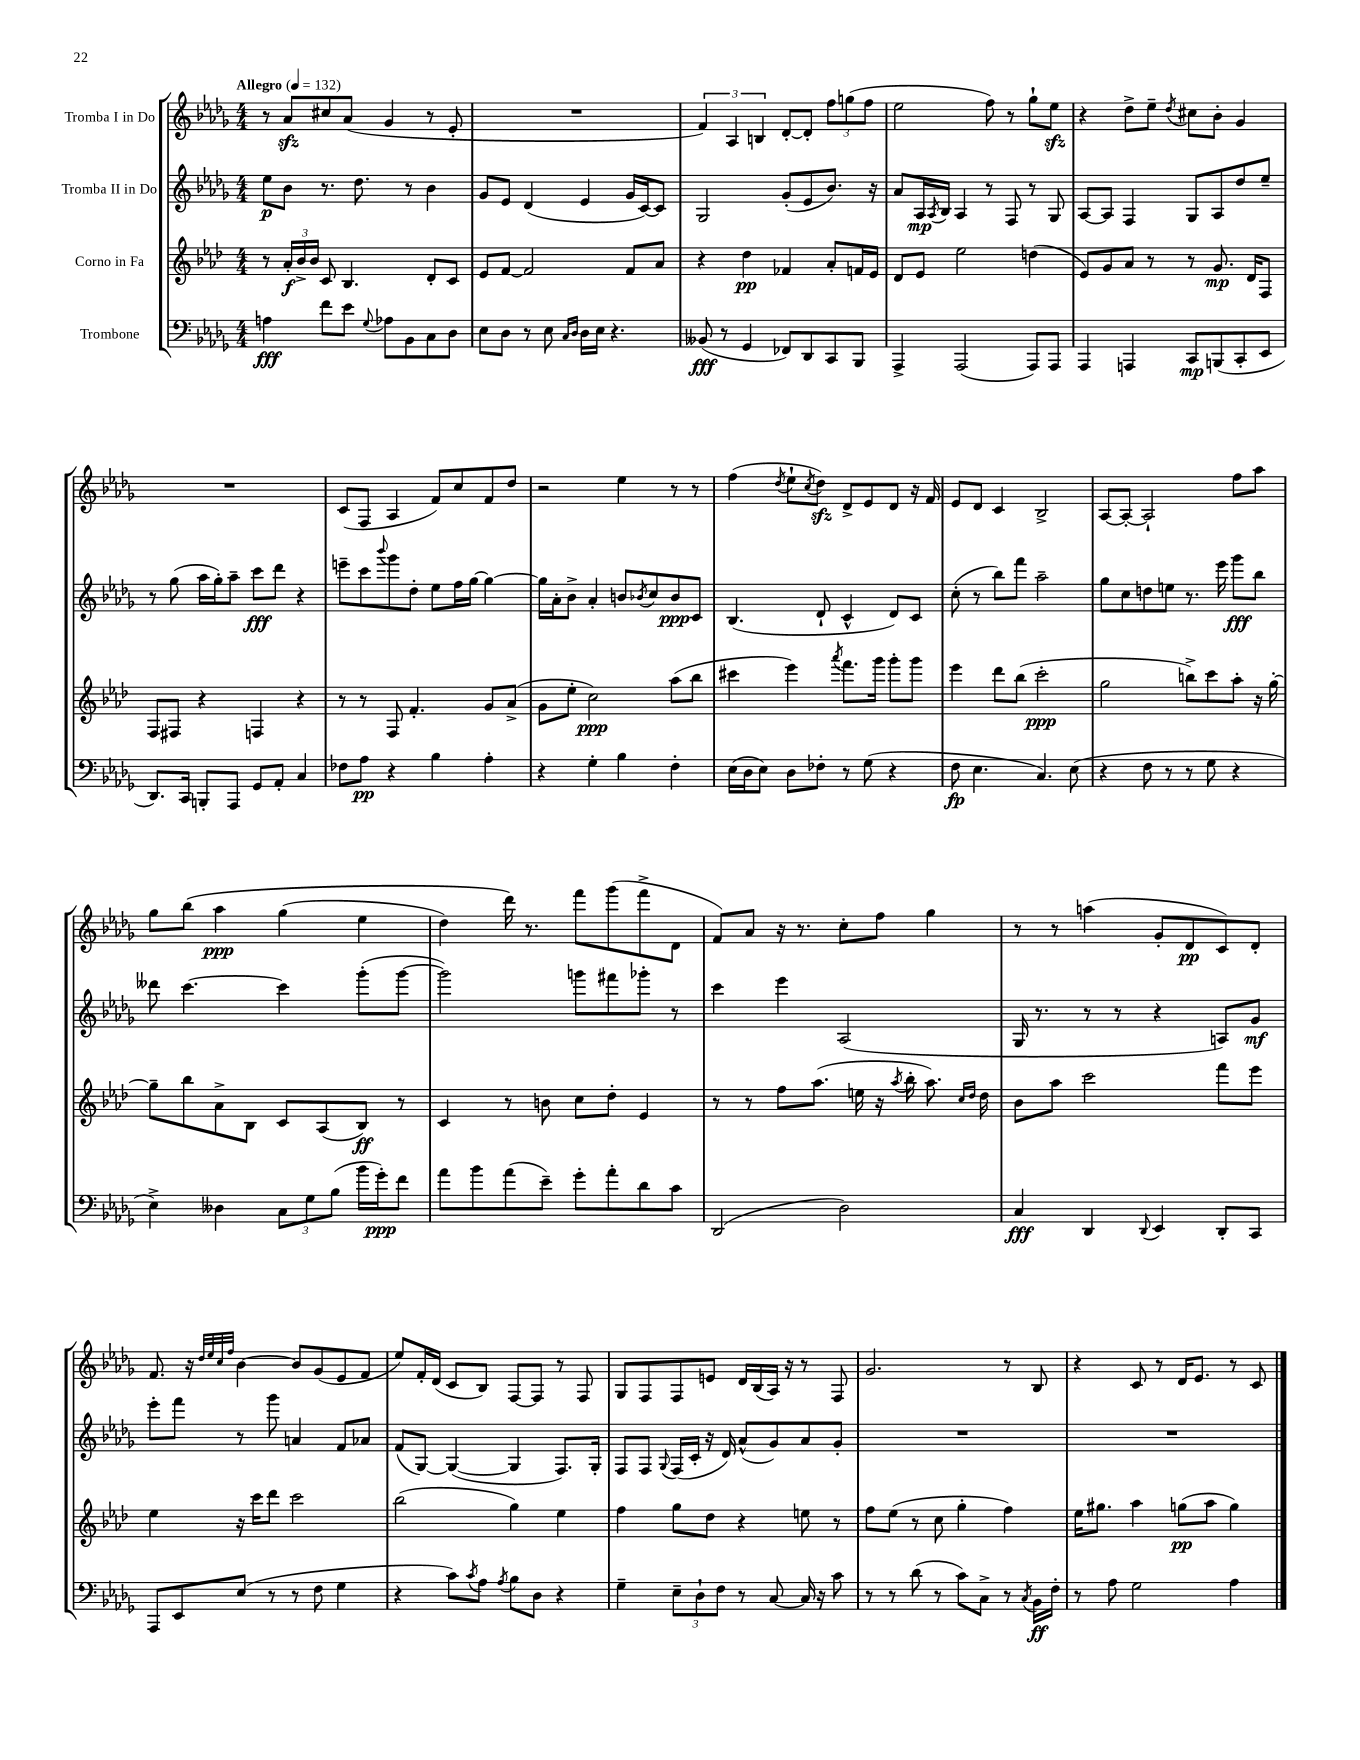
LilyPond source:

<<
\new StaffGroup <<
\new Staff = "s0" \with { instrumentName = "Tromba I in Do" } {
    \clef treble \key des \major \numericTimeSignature \time 4/4 \tempo "Allegro" 4 = 132
    r8 aes'8\sfz cis''8 aes'8( ges'4 r8 ees'8-. |
    R1 |
    \tuplet 3/2 { f'4) aes4 b4 } des'8~-. des'8-. \tuplet 3/2 { f''8 g''8( f''8 } |
    ees''2 f''8) r8 ges''8-! ees''8\sfz |
    r4 des''8-> ees''8-- \acciaccatura { des''8 } cis''8 bes'8-. ges'4 |
    R1 |
    c'8( f8 aes4 f'8) c''8 f'8 des''8 |
    r2 ees''4 r8 r8 |
    f''4( \acciaccatura { des''8 } ees''8-! \acciaccatura { c''8 } des''8\sfz) des'8-> ees'8 des'8 r16 f'16 |
    ees'8 des'8 c'4 bes2-> |
    aes8~ aes8~-. aes2-! f''8 aes''8 |
    ges''8 bes''8\( aes''4\ppp ges''4( ees''4 |
    des''4) des'''16\) r8. f'''8 ges'''8( f'''8-> des'8 |
    f'8) aes'8 r16 r8. c''8-. f''8 ges''4 |
    r8 r8 a''4( ges'8-. des'8\pp c'8) des'8-. |
    f'8. r16 \grace { des''32 ees''32 c''32 f''32 } bes'4~ bes'8 ges'8( ees'8 f'8 |
    ees''8) f'16-. des'16( c'8 bes8) f8~ f8 r8 f8 |
    ges8 f8 f8 e'8 des'16 bes16( aes16) r16 r8 f8 |
    ges'2. r8 bes8 |
    r4 c'8 r8 des'16 ees'8. r8 c'8 \bar "|." |
}
\new Staff = "s1" \with { instrumentName = "Tromba II in Do" } {
    \clef treble \key des \major \numericTimeSignature \time 4/4
    ees''8\p bes'8 r8. des''8. r8 bes'4 |
    ges'8 ees'8 des'4( ees'4 ges'16 c'16~) c'8 |
    ges2 ges'8-.( ees'8 bes'8.) r16 |
    aes'8 aes16\mp \acciaccatura { aes8 } bes16 aes4 r8 f8 r8 ges8 |
    aes8~ aes8 f4 ges8 aes8 des''8 ees''8-- |
    r8 ges''8( aes''16 ges''16-.) aes''8-- c'''8\fff des'''8 r4 |
    e'''8-- c'''8 \appoggiatura { bes'''8 } ges'''8 des''8-. ees''8 f''16 ges''16~ ges''4~ |
    ges''16 aes'16-. bes'8-> aes'4-. b'8 \acciaccatura { bes'8 } c''8 bes'8\ppp c'8 |
    bes4.( des'8-! c'4-^ des'8) c'8 |
    c''8-.( r8 bes''8) f'''8 aes''2-- |
    ges''8 c''8 d''8 e''8 r8. ees'''16 ges'''8\fff bes''8 |
    deses'''8 c'''4.~ c'''4 ges'''8-.( ges'''8~ |
    ges'''2) g'''8 fis'''8 ges'''8-. r8 |
    c'''4 ees'''4 aes2( |
    ges16 r8. r8 r8 r4 a8) ges'8\mf |
    ees'''8-. f'''8 r8 ges'''8 a'4 f'8 aes'8 |
    f'8( ges8~) ges4~( ges4 f8.) ges16-. |
    f8 f8 \appoggiatura { ges8 } f16( c'16-. r16 des'16) aes'8-^( ges'8) aes'8 ges'8-. |
    R1 |
    R1 \bar "|." |
}
\new Staff = "s2" \with { instrumentName = "Corno in Fa" } {
    \clef treble \key aes \major \numericTimeSignature \time 4/4
    r8 \tuplet 3/2 { aes'16-.\f bes'16-> bes'16 } c'8 bes4. des'8-. c'8 |
    ees'8 f'8~ f'2 f'8 aes'8 |
    r4 des''4\pp fes'4 aes'8-. f'16 ees'16 |
    des'8 ees'8 ees''2 d''4( |
    ees'8) g'8 aes'8 r8 r8 g'8.\mp des'16 f8 |
    f8 fis8 r4 f4 r4 |
    r8 r8 f8 f'4.-. g'8 aes'8->( |
    g'8 ees''8-. c''2\ppp) aes''8( bes''8 |
    cis'''4 ees'''4) \acciaccatura { aes'''8 } f'''8. g'''16 g'''8-. g'''8 |
    ees'''4 des'''8 bes''8( c'''2-.\ppp |
    g''2 b''8->) c'''8 aes''8-. r16 g''16~-. |
    g''8-- bes''8 aes'8-> bes8 c'8 aes8( bes8\ff) r8 |
    c'4 r8 b'8 c''8 des''8-. ees'4 |
    r8 r8 f''8 aes''8.( e''16 r16 \acciaccatura { aes''8 } bes''16-. aes''8.) \grace { c''16 des''16 } des''16 |
    bes'8 aes''8 c'''2 f'''8 ees'''8 |
    ees''4 r16 c'''16 des'''8 c'''2 |
    bes''2( g''4) ees''4 |
    f''4 g''8 des''8 r4 e''8 r8 |
    f''8 ees''8( r8 c''8 g''4-. f''4) |
    ees''16 gis''8. aes''4 g''8\pp( aes''8 g''4) \bar "|." |
}
\new Staff = "s3" \with { instrumentName = "Trombone" } {
    \clef bass \key des \major \numericTimeSignature \time 4/4
    a4\fff f'8 ees'8 \appoggiatura { ges8 } aes8 bes,8 c8 des8 |
    ees8 des8 r8 ees8 \grace { c16 des16 } des16 ees16 r4. |
    beses,8\fff( r8 ges,4 fes,8) des,8 c,8 bes,,8 |
    aes,,4-> aes,,2( aes,,8) aes,,8 |
    aes,,4 a,,4 c,8\mp b,,8( c,8-. ees,8 |
    des,8.) c,16 b,,8-. aes,,8 ges,8 aes,8-. c4 |
    fes8 aes8\pp r4 bes4 aes4-. |
    r4 ges4-. bes4 f4-. |
    ees16( des16 ees8) des8 fes8-. r8 ges8( r4 |
    f8\fp ees4. c4.) ees8( |
    r4 f8 r8 r8 ges8 r4 |
    ees4->) deses4 \tuplet 3/2 { c8 ges8 bes8( } bes'16 ges'16-.\ppp) f'8 |
    aes'8 bes'8 aes'8( ees'8--) ges'8-. aes'8-. des'8 c'8 |
    des,2( des2) |
    c4\fff des,4 \appoggiatura { des,8 } ees,4 des,8-. c,8 |
    aes,,8 ees,8 ees8( r8 r8 f8 ges4 |
    r4 c'8) \acciaccatura { c'8 } aes8 \acciaccatura { aes8 } bes8 des8 r4 |
    ges4-- \tuplet 3/2 { ees8-- des8-! f8 } r8 c8~ c16 r16 c'8 |
    r8 r8 des'8( r8 c'8) c8-> r8 \acciaccatura { c8 } bes,16\ff f16-. |
    r8 aes8 ges2 aes4 \bar "|." |
}
>>
>>
\layout { \context { \Score \remove "Bar_number_engraver" } }
